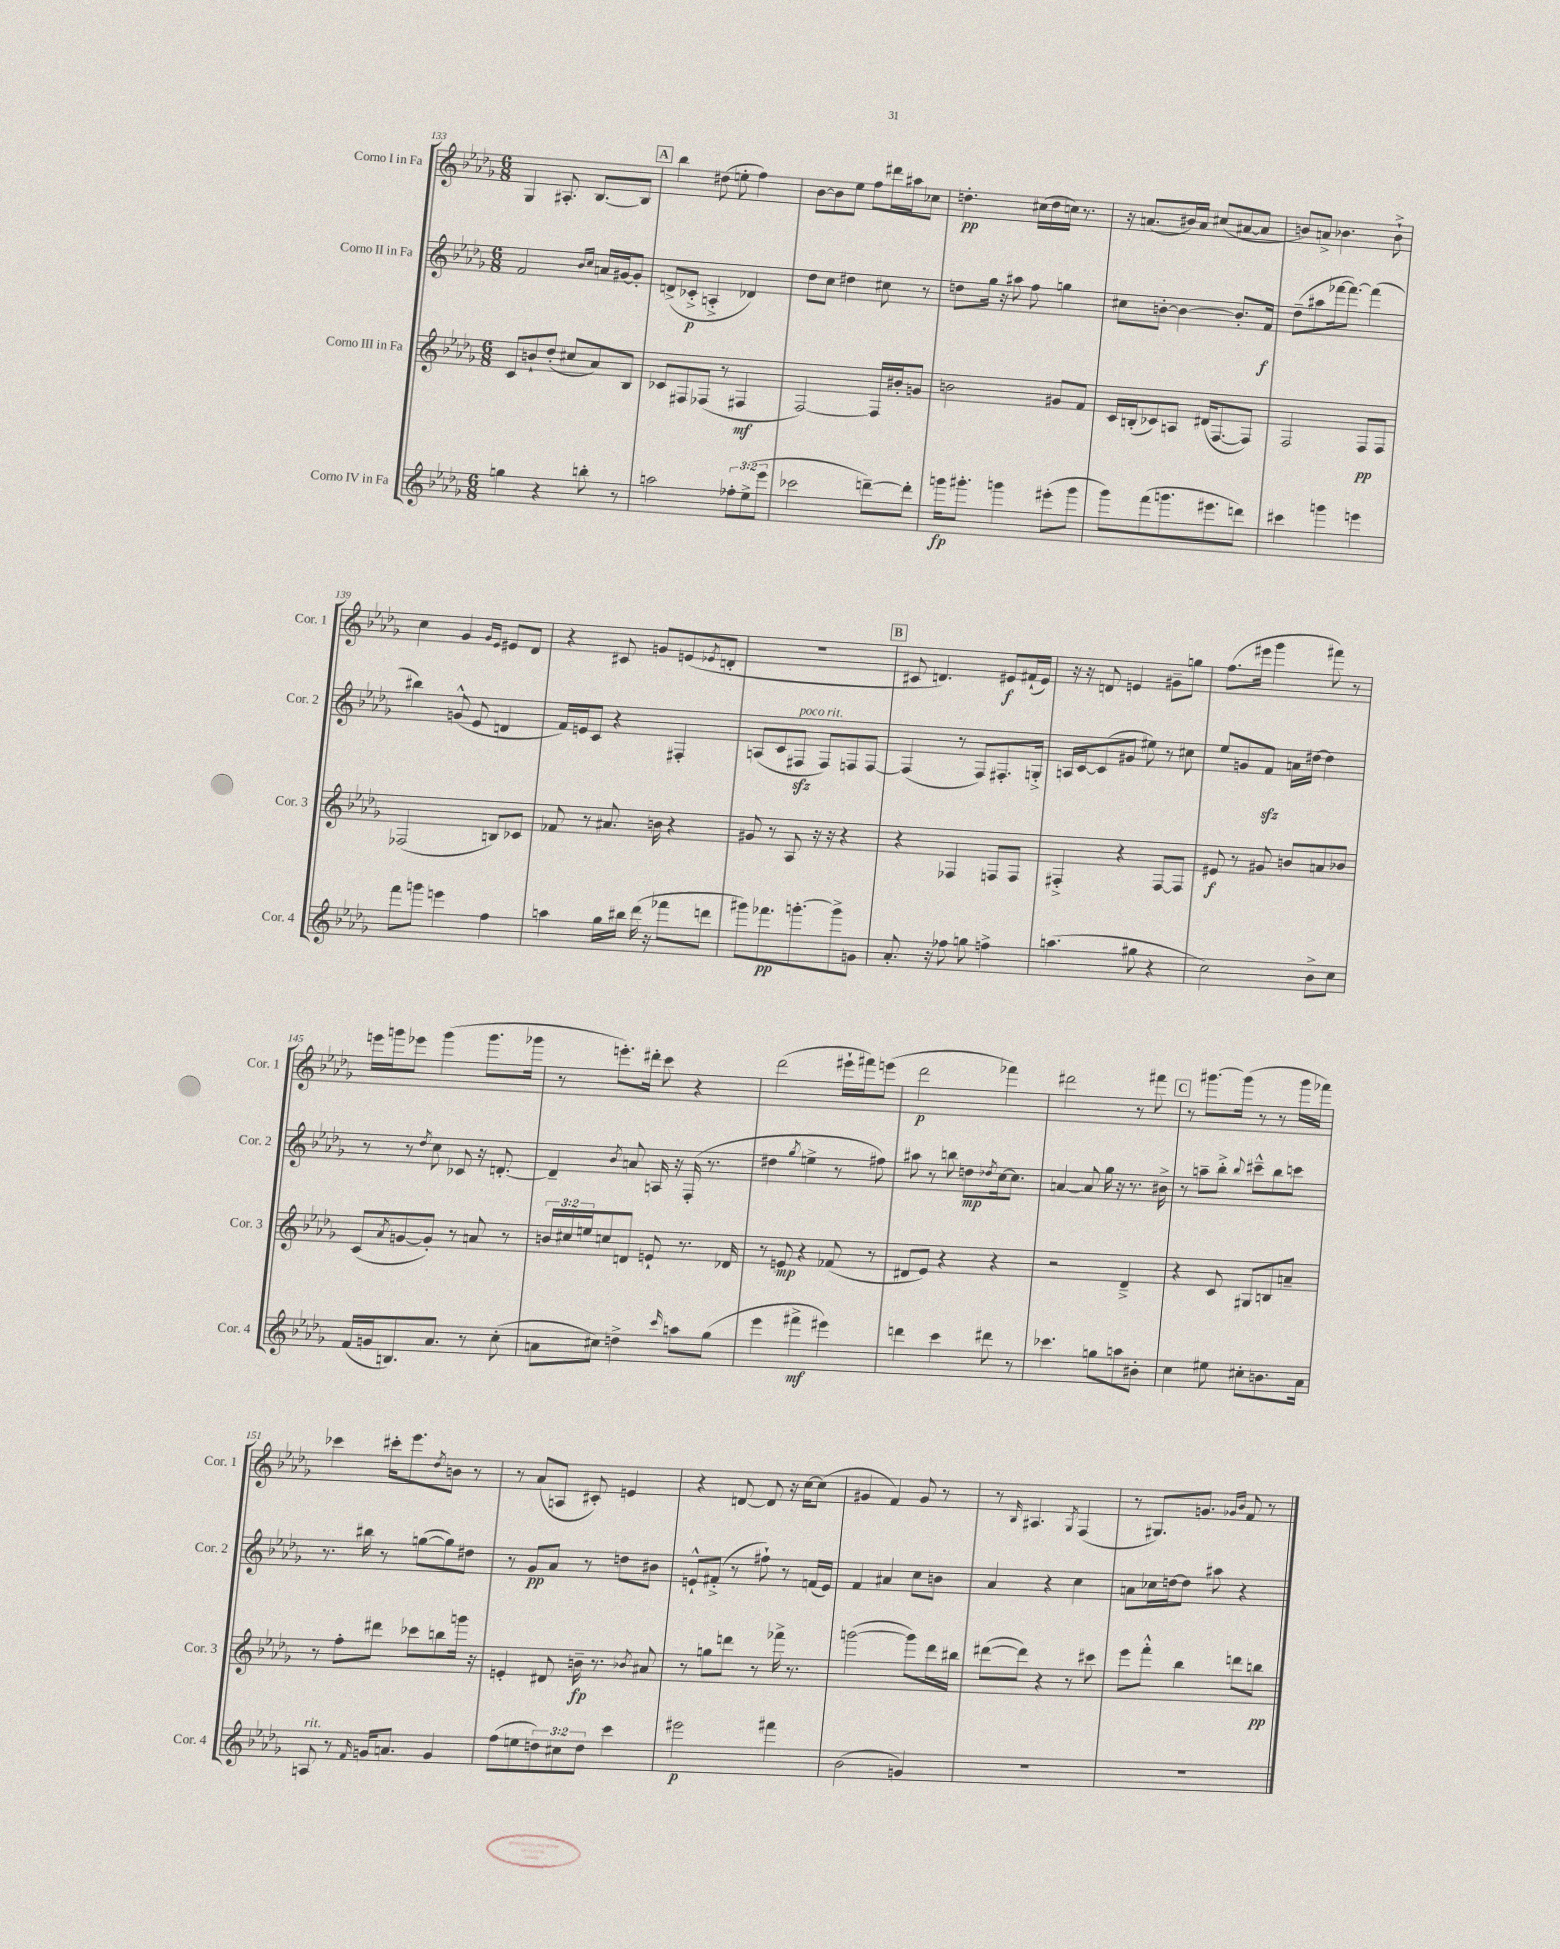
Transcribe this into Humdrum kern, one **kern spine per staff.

**kern	**kern	**kern	**kern
*staff4	*staff3	*staff2	*staff1
*clefG2	*clefG2	*clefG2	*clefG2
*k[b-e-a-d-g-]	*k[b-e-a-d-g-]	*k[b-e-a-d-g-]	*k[b-e-a-d-g-]
*M6/8	*M6/8	*M6/8	*M6/8
4gg	8c	2f	4G-
.	8b`	.	.
4r	(8dd-'	.	8.A#'
.	8cc#	.	.
.	.	.	[8.B-
.	.	16qqb-	.
.	.	16qqcc	.
8bb'	8a-)	16a	.
.	.	[16g#	.
8r	8B-	8g#']	8B-]
=	=	=	=
2aa	8c-	(8d^	4bb-
.	8F#	8c-'^	.
.	(8F-	4A'^	(8dd#
.	8r	.	8ee'
12ff-'	4F#	4d-)	4ff)
(12ee-^	.	.	.
12eee-	.	.	.
=	=	=	=
2ccc-	[2F)	8dd-	[8b-
.	.	8cc	8b-]
.	.	4dd#	8ee-
.	.	.	8ff
[8ddd~)	16F]	8cc#	16ddd#
.	16b#'	.	16aa#
8ddd']	8g	8r	8cc-
=	=	=	=
16ggg	2b	8dd	4.dd'
8.ggg#'	.	.	.
.	.	16gg-	.
.	.	16r	.
4ggg	.	8aa#	.
.	.	8ff	(16cc#
.	.	.	16dd
(8eee#'	8g#	4gg	16cc)
.	.	.	8.r
8ggg	8f	.	.
=	=	=	=
8ggg-)	16c	8cc#	16r
.	(16B'	.	(8.a
(8fff	8c-)	[8b'	.
8.ggg	8A	4b_	16b#)
.	.	.	16a
.	(16d#	.	(8cc#
8.eee#	[8.F	.	.
.	.	8.b']	[8a#
8ddd)	8F])	.	8a#]
.	.	16f	.
=	=	=	=
4ccc#	2F	(8dd-~	8b)
.	.	8aa#	8a^
4ggg	.	[16fff-	4.b-
.	.	8.fff-_)	.
4eee	8F	(4fff-]	.
.	8F	.	8b-`^
=	=	=	=
8fff	(2F-	4bb#)	4cc
8ggg	.	.	.
4eee	.	(8g^^	4g-
.	.	8e-	.
.	.	.	16qqg-
.	.	.	16qqe-
4ff	8B)	4d	8e#
.	8c-	.	8d-
=	=	=	=
4aa	8f-	16f)	4r
.	.	16e	.
.	8r	8c	.
16gg-	8.a#	4r	8c#
16bb#	.	.	.
(16ddd-	.	.	8g
16r	16b	.	.
8fff-	4r	4F#'	(8e
.	.	.	8qe-
8ddd	.	.	8d'
=	=	=	=
8ggg#)	8g#	(8A	2.r
8.fff-	8r	8c	.
.	8A-	8F#	.
[8.ggg'	.	.	.
.	16r	8F#)	.
.	16r	.	.
8ggg^]	4r	8F	.
8g	.	[8F	.
=	=	=	=
8.a-'	4r	(4F]	8c#
.	.	.	4.d)
16r	.	.	.
8ff-	4F-	8r	.
8gg	.	8F)	.
4ff^	8F	8.F#'	8e#
.	8F	.	(16f#`
.	.	16G'^	16e#)
=	=	=	=
(4.aa	4F#'^	16A	16r
.	.	[16c	16r
.	.	(8c]	8d
.	4r	8g#	4e
8gg#	.	8ee#)	.
4r	[8F#	8r	8g#~
.	8F#]	8cc#	8gg
=	=	=	=
2cc)	8e#	8ee-	(8.ff
.	8r	8g	.
.	.	.	16eee#
.	8g#	8f	4ggg-
.	8b	16a	.
.	.	[16dd#	.
8b-^	8a	4dd#]	8fff#)
8cc	8b-	.	8r
=	=	=	=
(16f	(8c	8r	16eee
16g	.	.	16ggg
.	8qa-	.	.
8.B)	[8g	8r	8eee-
.	.	8qdd-	.
.	8g'])	8cc	(4ggg
8.a-	.	.	.
.	8r	8c-	.
8r	8a	16r	8.ggg
.	.	[8.d'	.
(8cc'	8r	.	.
.	.	.	16ggg-
=	=	=	=
8a	24b	4d~]	8r
.	24cc#	.	.
.	24ee	.	.
8cc#)	8cc	.	8.eee')
.	.	8qb-	.
4dd^	8d	8a	.
.	.	.	16ddd#'
.	8e`	16A	8ccc
.	.	16r	.
16qqccc	.	.	.
8aa	8.r	(16F'	4r
.	.	8.r	.
(8gg-	.	.	.
.	16d-	.	.
=	=	=	=
4eee-	8r	4dd#	(2ddd-
.	8e	.	.
.	.	8qgg-	.
4fff#^	4r	4ee^	.
4eee#)	(8f-	8r	16eee#`
.	.	.	16fff#)
.	8r	8ff#)	(8eee
=	=	=	=
4ddd	8d#	8aa#	2ddd-
.	8e-)	8r	.
4ccc	4r	8bb	.
.	.	8dd	.
.	.	8qdd-	.
8ddd#	4r	[16cc	4fff-)
.	.	8.cc]	.
8r	.	.	.
=	=	=	=
4.ccc-	2r	[4a	2ddd#
.	.	8a]	.
8gg	.	16gg-	.
.	.	16r	.
8aa	4d-~^	8.r	8r
8b#'	.	.	8fff#
.	.	16b#^	.
=	=	=	=
4cc	4r	8r	8r
.	.	8aa~	[8.ggg#
8ee#	8c	8bb-'^	.
.	.	.	(16ggg#]
.	.	8qqbb-	.
8cc#'	8G#	8ccc#~^^	8r
8.b	8B	8bb-	8r
.	8a~	8ccc	16ggg#
16a-	.	.	16fff-)
=	=	=	=
8A	8r	8.r	4ccc-
8r	8ff'	.	.
.	.	16bb#	.
16qqf	.	.	.
16g	8ddd#	8r	16ccc#'
8.a	.	.	8.eee-
.	8ccc-	([8gg	.
.	.	.	8qdd-
4g	8bb	8gg])	8b
.	16ggg	8dd#	8r
.	16r	.	.
=	=	=	=
(8ff	4e'	8r	8r
8ee	.	8g-	(8a-
12dd)	8d#	8a-	8A
12cc#	.	.	.
.	16b~	8r	8c#')
12dd	.	.	.
.	8.r	.	.
4ccc	.	8dd	4e
.	8qb-	.	.
.	8a#	8b#	.
=	=	=	=
2eee#	8r	8e`^^	4r
.	8gg	(8f#'^	.
.	8ddd	8r	[8d
.	8r	8ff#`)	8d]
4fff#	16fff-^	8r	16r
.	8.r	.	[16cc
.	.	(16f	(8cc]
.	.	16e)	.
=	=	=	=
(2b-	([2ggg	4f	4g#
.	.	4a#	4f)
4g)	8ggg])	8cc	8g#
.	16ddd-	8b	8r
.	16bb#	.	.
=	=	=	=
2.r	([8ddd#	4a-	8r
.	.	.	16qqB-
.	8ddd#])	.	4.A#
.	4r	4r	.
.	.	.	8qG-
.	8r	4cc	(4F
.	8ccc#	.	.
=	=	=	=
2.r	8eee-	8a	8r
.	8fff'^^	16cc-	8.G#)
.	.	[16dd	.
.	4bb-	8dd]	.
.	.	.	8.g
.	.	8aa#	.
.	.	.	16qqg-
.	.	.	16qqb-
.	8ddd	4r	8f
.	8bb	.	8r
==	==	==	==
*-	*-	*-	*-
